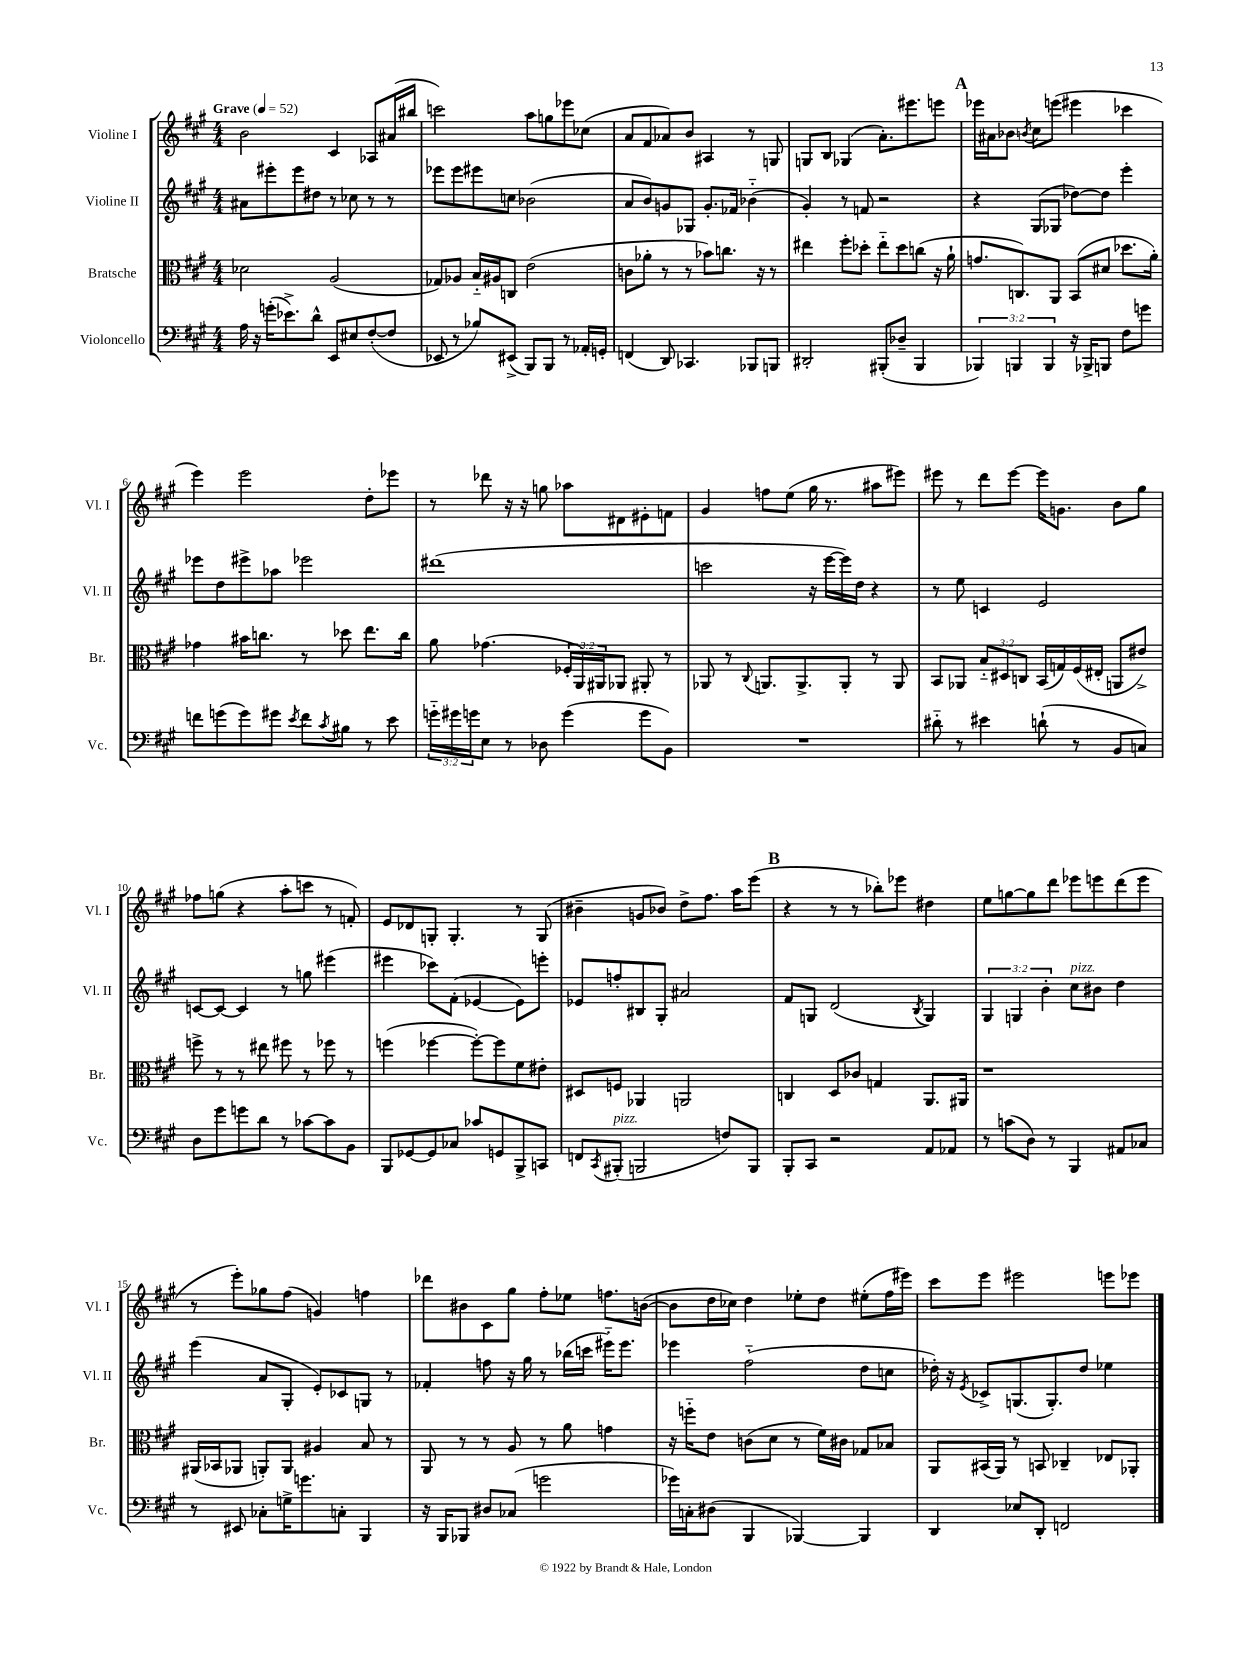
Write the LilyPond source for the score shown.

<<
\new StaffGroup <<
\new Staff = "s0" \with { instrumentName = "Violine I" shortInstrumentName = "Vl. I" } {
    \clef treble \key a \major \numericTimeSignature \time 4/4 \tempo "Grave" 4 = 52
    b'2 cis'4 aes8 ais'16( bis''16 |
    c'''2) a''8 g''8 ees'''8 ces''8( |
    a'8 fis'8 aes'8) b'8 ais4 r8 g8 |
    g8 b8 ges4( a'8.-.) eis'''8. e'''8 |
    \mark \markup { \bold "A" } ees'''16 ais'16 bes'8 \acciaccatura { b'8 } cis''8 e'''8( eis'''4 ces'''4 |
    e'''4) e'''2 d''8-. ees'''8 |
    r8 des'''8 r16 r16 g''8 aes''8 dis'8 eis'8-. f'8 |
    gis'4 f''8 e''8( gis''16 r8. ais''8 eis'''8) |
    eis'''8 r8 d'''8 eis'''8~ eis'''16 g'8. b'8 gis''8 |
    fes''8 g''8( r4 a''8-. c'''8 r8 f'8-.) |
    e'8 des'8 g8-. g4.-. r8 g8( |
    bis'4-- g'8 bes'8) d''8-> fis''8. a''16 e'''8( |
    \mark \markup { \bold "B" } r4 r8 r8 bes''8-.) ees'''8 dis''4 |
    e''8 g''8~ g''8 d'''8 ees'''8 e'''8 d'''8( e'''8 |
    r8 e'''8-.) ges''8 fis''8( g'4) f''4 |
    des'''8 bis'8 cis'8 gis''8 fis''8-. ees''8 f''8. b'16~( |
    b'8 d''16 ces''16) d''4 ees''8-. d''8 eis''8-.( fis''16 eis'''16) |
    cis'''8 e'''8 eis'''2 e'''8 ees'''8 \bar "|." |
}
\new Staff = "s1" \with { instrumentName = "Violine II" shortInstrumentName = "Vl. II" } {
    \clef treble \key a \major \numericTimeSignature \time 4/4 \override Staff.TupletNumber.text = #tuplet-number::calc-fraction-text
    ais'8 eis'''8-. eis'''8 dis''8 r8 ces''8 r8 r8 |
    ees'''8 ees'''8 eis'''8 c''8 bes'2( |
    a'8 b'8) g'8 ges8 g'8.-. fes'16 bes'4-_( |
    gis'4-.) r8 f'8 r2 |
    \mark \markup { \bold "A" } r4 gis8( ges8 des''8~) des''8 e'''4-. |
    ees'''8 d''8 eis'''8-> aes''8 ees'''2 |
    dis'''1( |
    c'''2 r16 e'''16~ e'''16) d''16 r4 |
    r8 e''8 c'4 e'2 |
    c'8~ c'8~ c'4 r8 g''8 eis'''4( |
    eis'''4 ces'''8) fis'8-.( ees'4~ ees'8) e'''8-. |
    ees'8 f''8-. bis8 gis8-. ais'2 |
    \mark \markup { \bold "B" } fis'8 g8 d'2( \acciaccatura { b8 } g4) |
    \tuplet 3/2 { gis4 g4 b'4-. } cis''8^\markup { \italic "pizz." } bis'8 d''4 |
    e'''4( a'8 gis8-. e'8-.) ces'8 g8 r8 |
    fes'4-. f''8 r16 gis''16 r8 bes''16( c'''16 eis'''16-_) eis'''8. |
    ees'''4 fis''2-_( d''8 c''8 |
    des''16-.) r16 \acciaccatura { e'8 } ces'8-> g8.( g8.-.) des''8 ees''4 \bar "|." |
}
\new Staff = "s2" \with { instrumentName = "Bratsche" shortInstrumentName = "Br." } {
    \clef alto \key a \major \numericTimeSignature \time 4/4 \override Staff.TupletNumber.text = #tuplet-number::calc-fraction-text
    des'2 a2( |
    ges8) aes8 b16-_ ais16 c8 e'2( |
    c'8 aes'8-. r8 r8 bes'8) c''8. r16 r8 |
    eis''4 fis''8-. des''8-. eis''8-_ des''8 c''8( r16 a'16-! |
    \mark \markup { \bold "A" } g'8. c8.) a,8 b,8( dis'8 des''8. a'16-.) |
    ges'4 bis'16 c''8. r8 des''8 e''8. c''16 |
    a'8 ges'4.( \tuplet 3/2 { fes16-. a,16) ais,16 } aes,8 ais,8-. r8 |
    aes,8 r8 \appoggiatura { cis8 } a,8. a,8.-> a,8-. r8 a,8 |
    b,8 aes,8 \tuplet 3/2 { b8-_ dis8 c8 } b,16( g16) fis16( eis16-. a,8 eis'8->) |
    f''8-> r8 r8 eis''8 fis''8 r8 fes''8 r8 |
    f''4( fes''4~ fes''8~-.) fes''8 fis'8 eis'8-. |
    dis8 f8 aes,4 a,2 |
    \mark \markup { \bold "B" } c4 d8 ces'8 g4 a,8. ais,16 |
    r1 |
    ais,16( bes,16 aes,8 a,8-.) a,8 ais4 b8 r8 |
    a,8 r8 r8 a8 r8 a'8 g'4 |
    r16 f''16-_ e'8 c'8( d'8 r8 fis'16) cis'16 ges8 bes8 |
    a,8 bis,16( a,16) r8 b,8 ces4-- ees8 aes,8-. \bar "|." |
}
\new Staff = "s3" \with { instrumentName = "Violoncello" shortInstrumentName = "Vc." } {
    \clef bass \key a \major \numericTimeSignature \time 4/4 \override Staff.TupletNumber.text = #tuplet-number::calc-fraction-text
    a16 r16 g'16-.( ees'8.->) d'8-^ e,8 eis8 fis8~-.( fis8 |
    ees,8 r8 bes8) eis,8->( b,,8) b,,8 r8 aes,16-. g,16-. |
    f,4( d,8) ces,4. bes,,8 b,,8 |
    dis,2-. bis,,8-.( des8-- bis,,4 |
    \mark \markup { \bold "A" } \tuplet 3/2 { bes,,4) b,,4 b,,4 } r16 bes,,16-> b,,8 fis8 g'8 |
    f'8 g'8( g'8) gis'8 \acciaccatura { e'8 } f'8 \acciaccatura { cis'8 } bis8 r8 e'8 |
    \tuplet 3/2 { g'16-_ gis'16 g'16 } e8 r8 des8 g'4( g'8 b,8) |
    R1 |
    dis'8-_ r8 eis'4 d'8-!( r8 b,8 c8) |
    d8 gis'8 g'8 d'8 r8 ces'8~ ces'8 b,8 |
    b,,8 ges,8~ ges,8 ces8 ces'8 g,8 b,,8-> c,8 |
    f,8 \acciaccatura { cis,8 } bis,,8-.^\markup { \italic "pizz." }( b,,2 f8) b,,8 |
    \mark \markup { \bold "B" } b,,8-. cis,8 r2 a,8 aes,8 |
    r8 c'8( d8) r8 b,,4 ais,8 ces8 |
    r8 eis,8 ces8-. g16-> g'8. c8-. b,,4 |
    r16 b,,16 bes,,8 dis8 ces8( g'2 |
    ges'16) c16-. dis8( b,,4 bes,,4~) bes,,4 |
    d,4 ees8 d,8-. f,2 \bar "|." |
}
>>
>>
